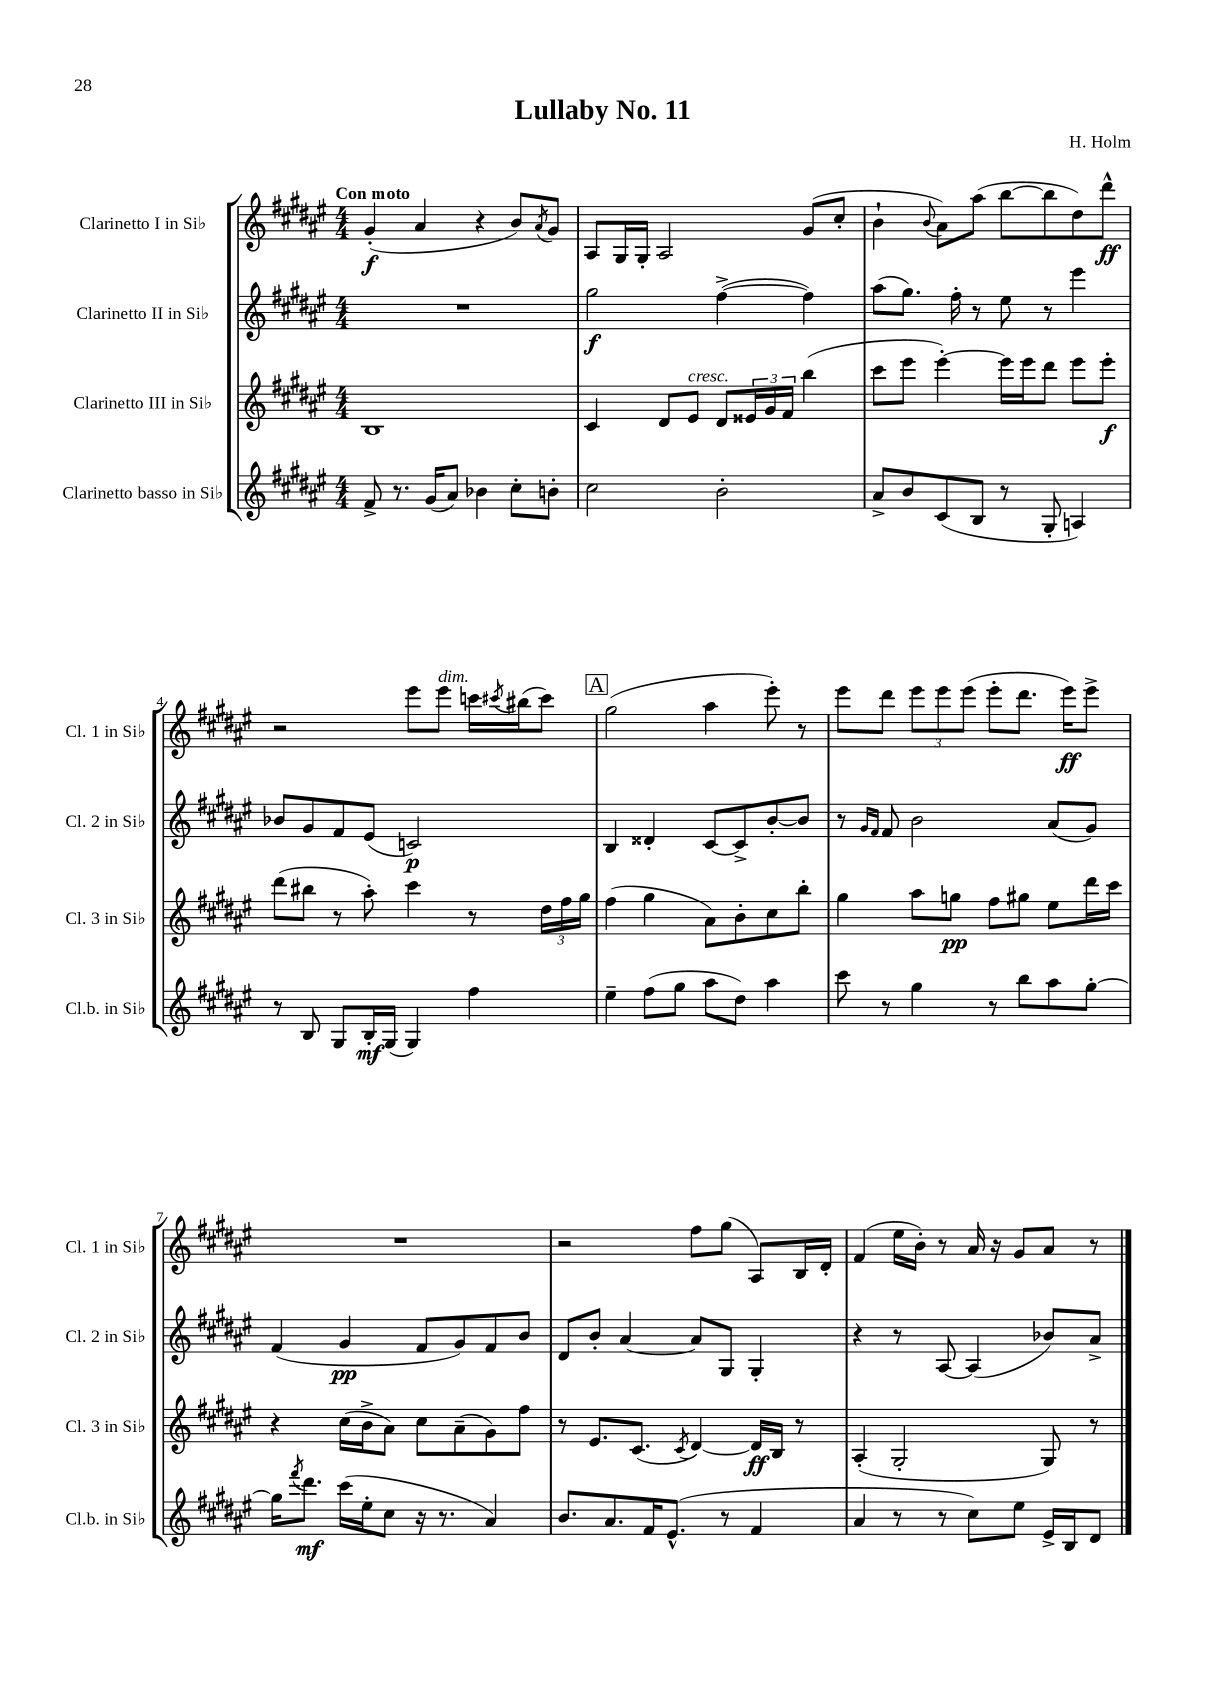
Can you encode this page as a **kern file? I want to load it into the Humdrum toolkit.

**kern	**kern	**kern	**kern
*staff4	*staff3	*staff2	*staff1
*clefG2	*clefG2	*clefG2	*clefG2
*k[f#c#g#d#a#e#]	*k[f#c#g#d#a#e#]	*k[f#c#g#d#a#e#]	*k[f#c#g#d#a#e#]
*M4/4	*M4/4	*M4/4	*M4/4
8f#^/	1B	1r	(4g#'/
8.r	.	.	.
.	.	.	4a#/
(16g#/LK	.	.	.
8a#/J)	.	.	.
4b-\	.	.	4r
8cc#'\L	.	.	8b/L)
.	.	.	8qa#/
8b'\J	.	.	8g#/J
=	=	=	=
2cc#\	4c#/	2gg#\	8A#/L
.	.	.	16G#/L
.	.	.	16G#'/JJ
.	8d#/L	.	2A#/
.	8e#/J	.	.
2b'\	8d#/L	([4ff#^\	.
.	24e##/L	.	.
.	24g#/	.	.
.	24f#/JJ	.	.
.	(4bb\	4ff#\])	(8g#/L
.	.	.	8cc#'/J
=	=	=	=
8a#^/L	8ccc#\L	(8aa#\L	4b`\
8b/	8eee#\J	8.gg#\J)	.
.	.	.	8qqb/
(8c#/	[4eee#'\)	.	8a#\L)
.	.	16ff#'\	.
8B/J	.	8r	(8aa#\J
8r	16eee#\]LL	8ee#\	[8bb\L
.	16eee#\J	.	.
8G#'/	8ddd#\J	8r	8bb\]
4A/)	8eee#\L	4eee#\	8dd#\)
.	8eee#'\J	.	8ddd#^^\J
=	=	=	=
8r	(8ddd#\L	8b-/L	2r
8B/	8bb#\J	8g#/	.
8G#/L	8r	8f#/	.
16B'/L	8aa#'\)	(8e#/J	.
(16G#/JJ	.	.	.
4G#/)	4ccc#\	2c/)	8eee#\L
.	.	.	8eee#\J
4ff#\	8r	.	16ccc\LL
.	.	.	8qccc#/
.	.	.	(16bb#\J
.	24dd#\LL	.	8ccc#\J)
.	24ff#\	.	.
.	24gg#\JJ	.	.
=	=	=	=
4ee#~\	(4ff#\	4B/	(2gg#\
(8ff#\L	4gg#\	4d##'/	.
8gg#\J	.	.	.
8aa#\L	8a#\L)	[8c#/L	4aa#\
8dd#\J)	8b'\	8c#^/]	.
4aa#\	8cc#\	[8b'/	8eee#'\)
.	8bb'\J	8b/]J	8r
=	=	=	=
8ccc#\	4gg#\	8r	8eee#\L
.	.	16qqg#/LL	.
.	.	16qqf#/JJ	.
8r	.	8f#/	8ddd#\J
4gg#\	8aa#\L	2b\	12eee#\L
.	.	.	12eee#\
.	8gg\J	.	.
.	.	.	(12eee#\J
8r	8ff#\L	.	8eee#'\L
8bb\L	8gg#\J	.	8.ddd#\J
8aa#\	8ee#\L	(8a#/L	.
.	.	.	16eee#\LK)
[8gg#'\J	16ddd#\L	8g#/J)	8eee#^\J
.	16ccc#\JJ	.	.
=	=	=	=
16gg#\]LK	4r	(4f#/	1r
8qfff#/	.	.	.
8.ddd#\J	.	.	.
(16ccc#\LL	(16cc#\LL	4g#/	.
16ee#'\J	16b^\J	.	.
8cc#\J	8a#\J)	.	.
16r	8cc#\L	8f#/L	.
8.r	.	.	.
.	(8a#~\	8g#/)	.
4a#/)	8g#\)	8f#/	.
.	8ff#\J	8b/J	.
=	=	=	=
8.b/L	8r	8d#/L	2r
.	8.e#/L	8b'/J	.
8.a#/	.	.	.
.	.	[4a#/	.
.	(8.c#/J	.	.
16f#/K	.	.	.
(8.e#^^/J	.	.	.
.	8qc#/	.	.
.	[4d#/)	8a#/]L	8ff#\L
8r	.	8G#/J	(8gg#\J
4f#/	16d#/]LL	4G#'/	8A#/L)
.	16B/JJ	.	.
.	8r	.	16B/L
.	.	.	16d#'/JJ
=	=	=	=
4a#/	(4A#'/	4r	(4f#/
8r	2G#'/	8r	16ee#\LL
.	.	.	16b'\JJ)
8r	.	[8A#/	8r
8cc#\L)	.	(4A#/]	16a#/
.	.	.	16r
8ee#\J	.	.	8g#/L
16e#^/LL	8G#/)	8b-/L)	8a#/J
16B/J	.	.	.
8d#/J	8r	8a#^/J	8r
==	==	==	==
*-	*-	*-	*-
